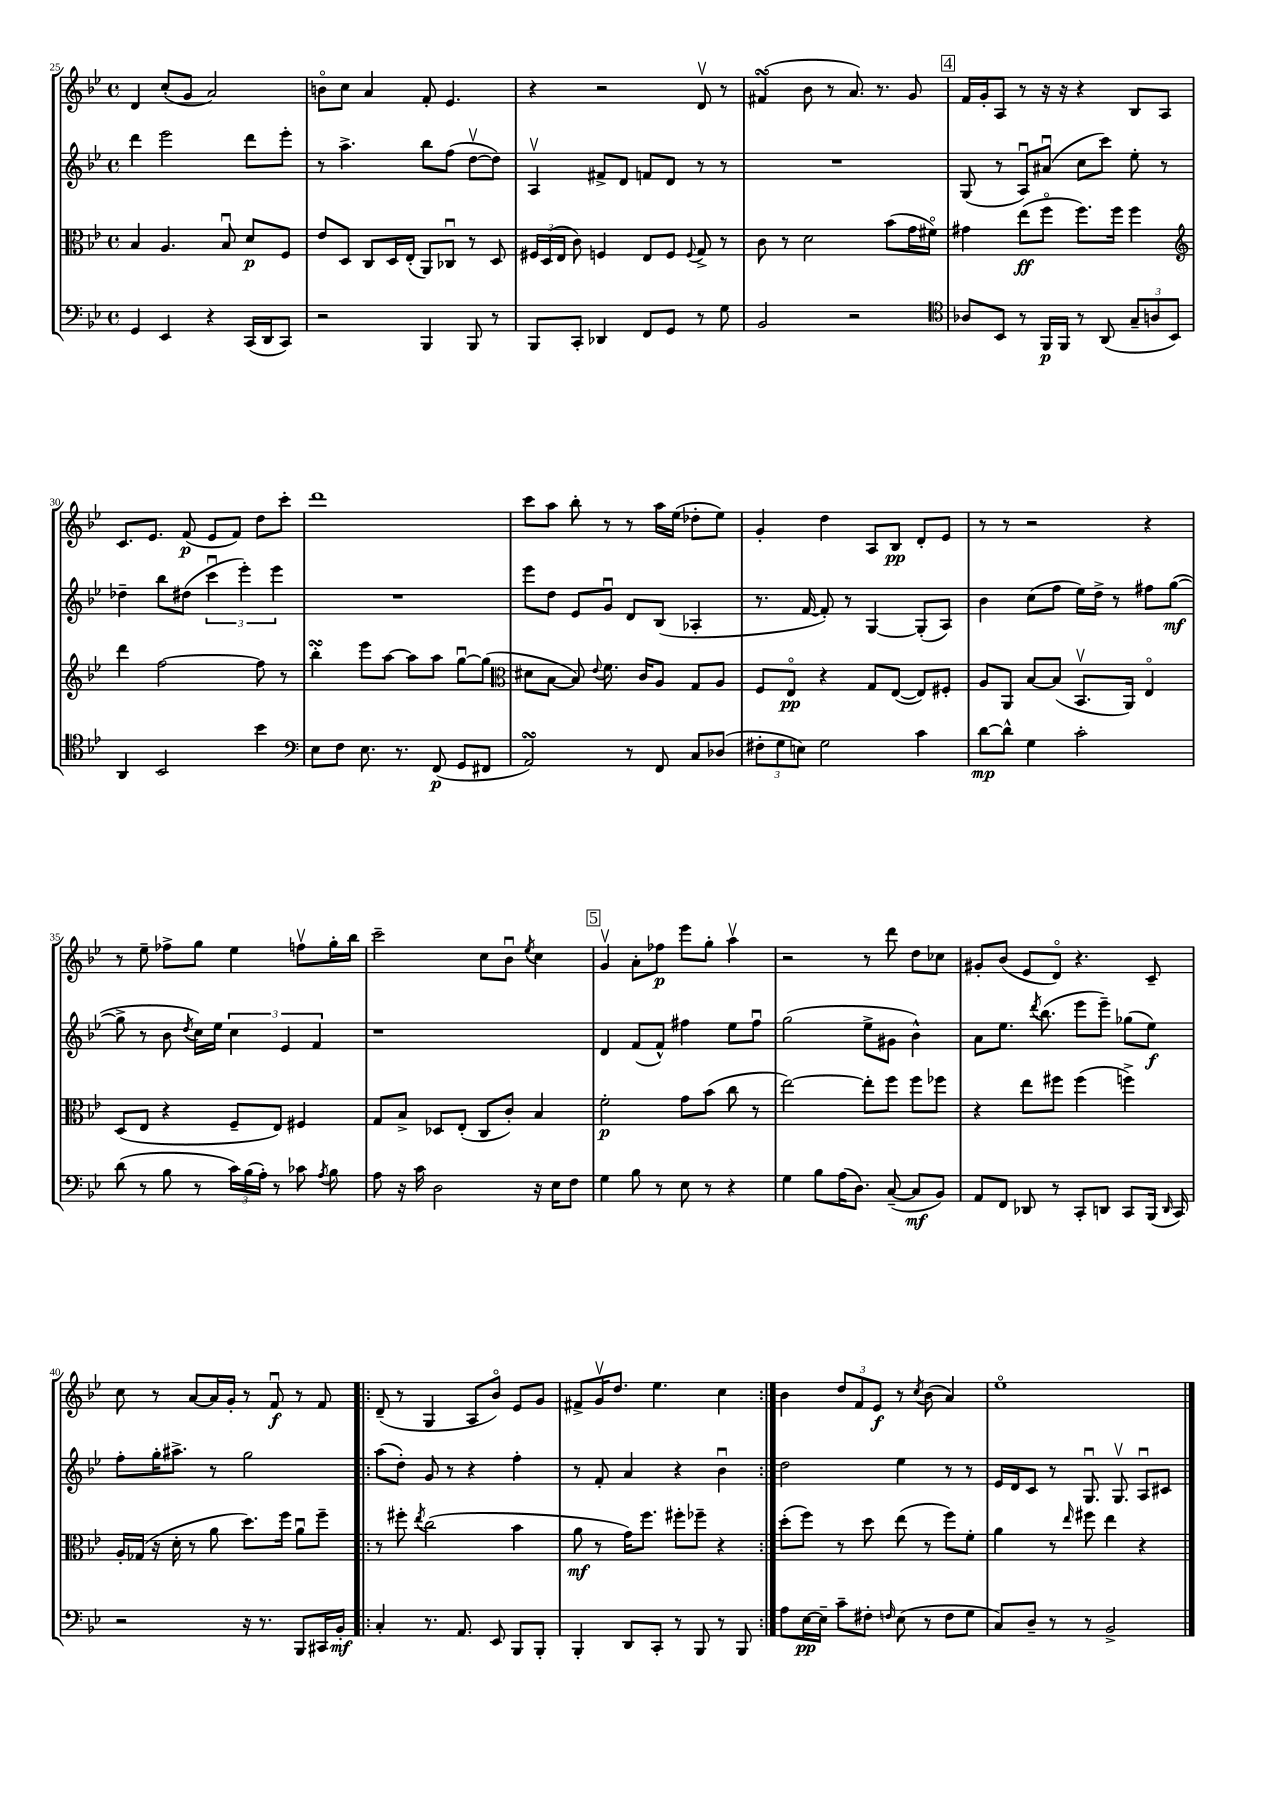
<<
\new StaffGroup <<
\new Staff = "s0" {
    \clef treble \key bes \major \defaultTimeSignature \time 4/4
    \autoBeamOff d'4 c''8[-.( g'8] a'2) |
    b'8[\flageolet c''8] a'4 f'8-. ees'4. |
    r4 r2 d'8\upbow r8 |
    fis'4\turn( bes'8 r8 a'8.) r8. g'8 |
    \mark \markup { \box "4" } f'16[ g'16-. a8] r8 r16 r16 r4 bes8[ a8] |
    c'8.[ ees'8.] f'8\p( ees'8[ f'8]) d''8[ c'''8]-. |
    d'''1 |
    c'''8[ a''8] bes''8-. r8 r8 a''16[ ees''16]( des''8[-. ees''8]) |
    g'4-. d''4 a8[ bes8]\pp d'8[-. ees'8] |
    r8 r8 r2 r4 |
    r8 ees''8-- fes''8[-> g''8] ees''4 f''8[\upbow g''16-. bes''16] |
    c'''2-- c''8[ bes'8]\downbow \acciaccatura { ees''8 } c''4 |
    \mark \markup { \box "5" } g'4\upbow a'8[-. fes''8]\p ees'''8[ g''8]-. a''4\upbow |
    r2 r8 d'''8 d''8[ ces''8] |
    gis'8[-. bes'8]( ees'8[ d'8]\flageolet) r4. c'8-- |
    c''8 r8 a'8[~ a'16 g'16]-. r8 f'8\downbow\f r8 f'8 |
    \repeat volta 2 { d'8--( r8 g4 a8[ bes'8]\flageolet) ees'8[ g'8] |
    fis'8[-> g'16\upbow d''8.] ees''4. c''4 | }
    bes'4 \tuplet 3/2 { d''8[ f'8 ees'8]\f } r8 \acciaccatura { c''8 } bes'8( a'4) |
    ees''1\flageolet \bar "|." |
}
\new Staff = "s1" {
    \clef treble \key bes \major \defaultTimeSignature \time 4/4
    \autoBeamOff d'''4 ees'''2 d'''8[ ees'''8]-. |
    r8 a''4.-> bes''8[ f''8]( d''8[~\upbow d''8]) |
    a4\upbow fis'8[-> d'8] f'8[ d'8] r8 r8 |
    R1 |
    \mark \markup { \box "4" } g8( r8 a8[\downbow) ais'8]\downbow( c''8[ c'''8]) ees''8-. r8 |
    des''4-- bes''8[ dis''8]( \tuplet 3/2 { c'''4\downbow ees'''4-.) ees'''4 } |
    R1 |
    ees'''8[ d''8] ees'8[ g'8]\downbow d'8[ bes8]( aes4-. |
    r8. f'16~ f'8-.) r8 g4~ g8[-.( a8]) |
    bes'4 c''8[( f''8] ees''16[) d''16]-> r8 fis''8[ g''8]~\mf( |
    g''8-> r8 bes'8 \acciaccatura { d''8 } c''16[) ees''16] \tuplet 3/2 { c''4 ees'4 f'4 } |
    r1 |
    \mark \markup { \box "5" } d'4 f'8[( f'8]-^) fis''4 ees''8[ fis''8]\downbow |
    g''2( ees''8[-> gis'8] bes'4-^) |
    a'8[ ees''8.] \acciaccatura { d'''8 } bes''8.( ees'''8[ ees'''8]--) ges''8[( ees''8]\f) |
    f''8[-. g''16-. ais''8.]-> r8 g''2 |
    \repeat volta 2 { a''8[( d''8]-.) g'8 r8 r4 f''4-. |
    r8 f'8-. a'4 r4 bes'4\downbow | }
    d''2 ees''4 r8 r8 |
    ees'16[ d'16 c'8] r8 g8.\downbow g8.\upbow a8[\downbow cis'8] \bar "|." |
}
\new Staff = "s2" {
    \clef alto \key bes \major \defaultTimeSignature \time 4/4
    \autoBeamOff bes4 a4. bes8\downbow d'8[\p f8] |
    ees'8[ d8] c8[ d16 ees16]-.( a,8[) ces8]\downbow r8 d8 |
    \tuplet 3/2 { fis16[ d16( ees16] } c'8) f4 ees8[ f8] \appoggiatura { f8 } g8-> r8 |
    c'8 r8 d'2 bes'8[( g'16 fis'16]\flageolet) |
    \mark \markup { \box "4" } gis'4 ees''8[\ff( f''8]\flageolet f''8.[) f''16] f''4 |
    \clef treble d'''4 f''2~ f''8 r8 |
    bes''4-.\turn ees'''8[ a''8]~ a''8[ a''8] g''8[~\downbow g''8]( |
    \clef alto dis'8[ bes8]~ bes8) \appoggiatura { ees'8 } f'8. c'16[ a8] g8[ a8] |
    f8[ ees8]\flageolet\pp r4 g8[ ees8]~( ees8[) fis8]-. |
    a8[ a,8] bes8[~ bes8]( bes,8.[\upbow a,16]) ees4\flageolet |
    d8[( ees8] r4 f8[-- ees8]) fis4 |
    g8[ bes8]-> des8[ ees8]-.( c8[ c'8]-.) bes4 |
    \mark \markup { \box "5" } f'2-.\p g'8[ bes'8]( c''8 r8 |
    ees''2~) ees''8[-. f''8] f''8[ fes''8] |
    r4 ees''8[ fis''8] fis''4( f''4->) |
    a16[-. ges16]( r16 d'16-. r8 a'8 d''8.[) f''16] a'8[\downbow f''8]-- |
    \repeat volta 2 { r8 fis''8-. \acciaccatura { ees''8 } c''2( bes'4 |
    a'8\mf r8 g'16[) f''8.] fis''8[-. fes''8]-- r4 | }
    d''8[-.( f''8]) r8 d''8 ees''8( r8 f''8[) f'8]-. |
    a'4 r8 \grace { ees''16 } fis''8 ees''4 r4 \bar "|." |
}
\new Staff = "s3" {
    \clef bass \key bes \major \defaultTimeSignature \time 4/4
    \autoBeamOff g,4 ees,4 r4 c,16[( d,16 c,8]) |
    r2 bes,,4 bes,,8 r8 |
    bes,,8[ c,8]-. des,4 f,8[ g,8] r8 g8 |
    bes,2 r2 |
    \mark \markup { \box "4" } \clef tenor aes8[ bes,8] r8 f,16[\p f,16] r8 a,8( \tuplet 3/2 { g8[-- a8 bes,8]) } |
    a,4 bes,2 bes'4 |
    \clef bass ees8[ f8] ees8. r8. f,8\p( g,8[ fis,8] |
    a,2\turn) r8 f,8 c8[ des8]( |
    \tuplet 3/2 { fis8[-. g8 e8]) } g2 c'4 |
    d'8[~\mp d'8]-^ g4 c'2-. |
    d'8( r8 bes8 r8 \tuplet 3/2 { c'16[) bes16( a16]-.) } r8 ces'8 \acciaccatura { a8 } bes8 |
    a8 r16 c'16 d2 r16 ees16[ f8] |
    \mark \markup { \box "5" } g4 bes8 r8 ees8 r8 r4 |
    g4 bes8[ a16( d8.]) c8~--( c8[\mf bes,8]) |
    a,8[ f,8] des,8 r8 c,8[-. d,8] c,8[ bes,,16]( \grace { d,16 } c,16) |
    r2 r16 r8. bes,,8[ cis,16 bes,16]-.\mf |
    \repeat volta 2 { c4-. r8. a,8. ees,8 bes,,8[ bes,,8]-. |
    bes,,4-. d,8[ c,8]-. r8 bes,,8 r8 bes,,8 | }
    a8[ ees16~\pp ees16]-- c'8[-- fis8]-. \grace { f16 } ees8( r8 f8[ g8] |
    c8[) d8]-- r8 r8 bes,2-> \bar "|." |
}
>>
>>
\layout { \context { \Score currentBarNumber = #25 } }
